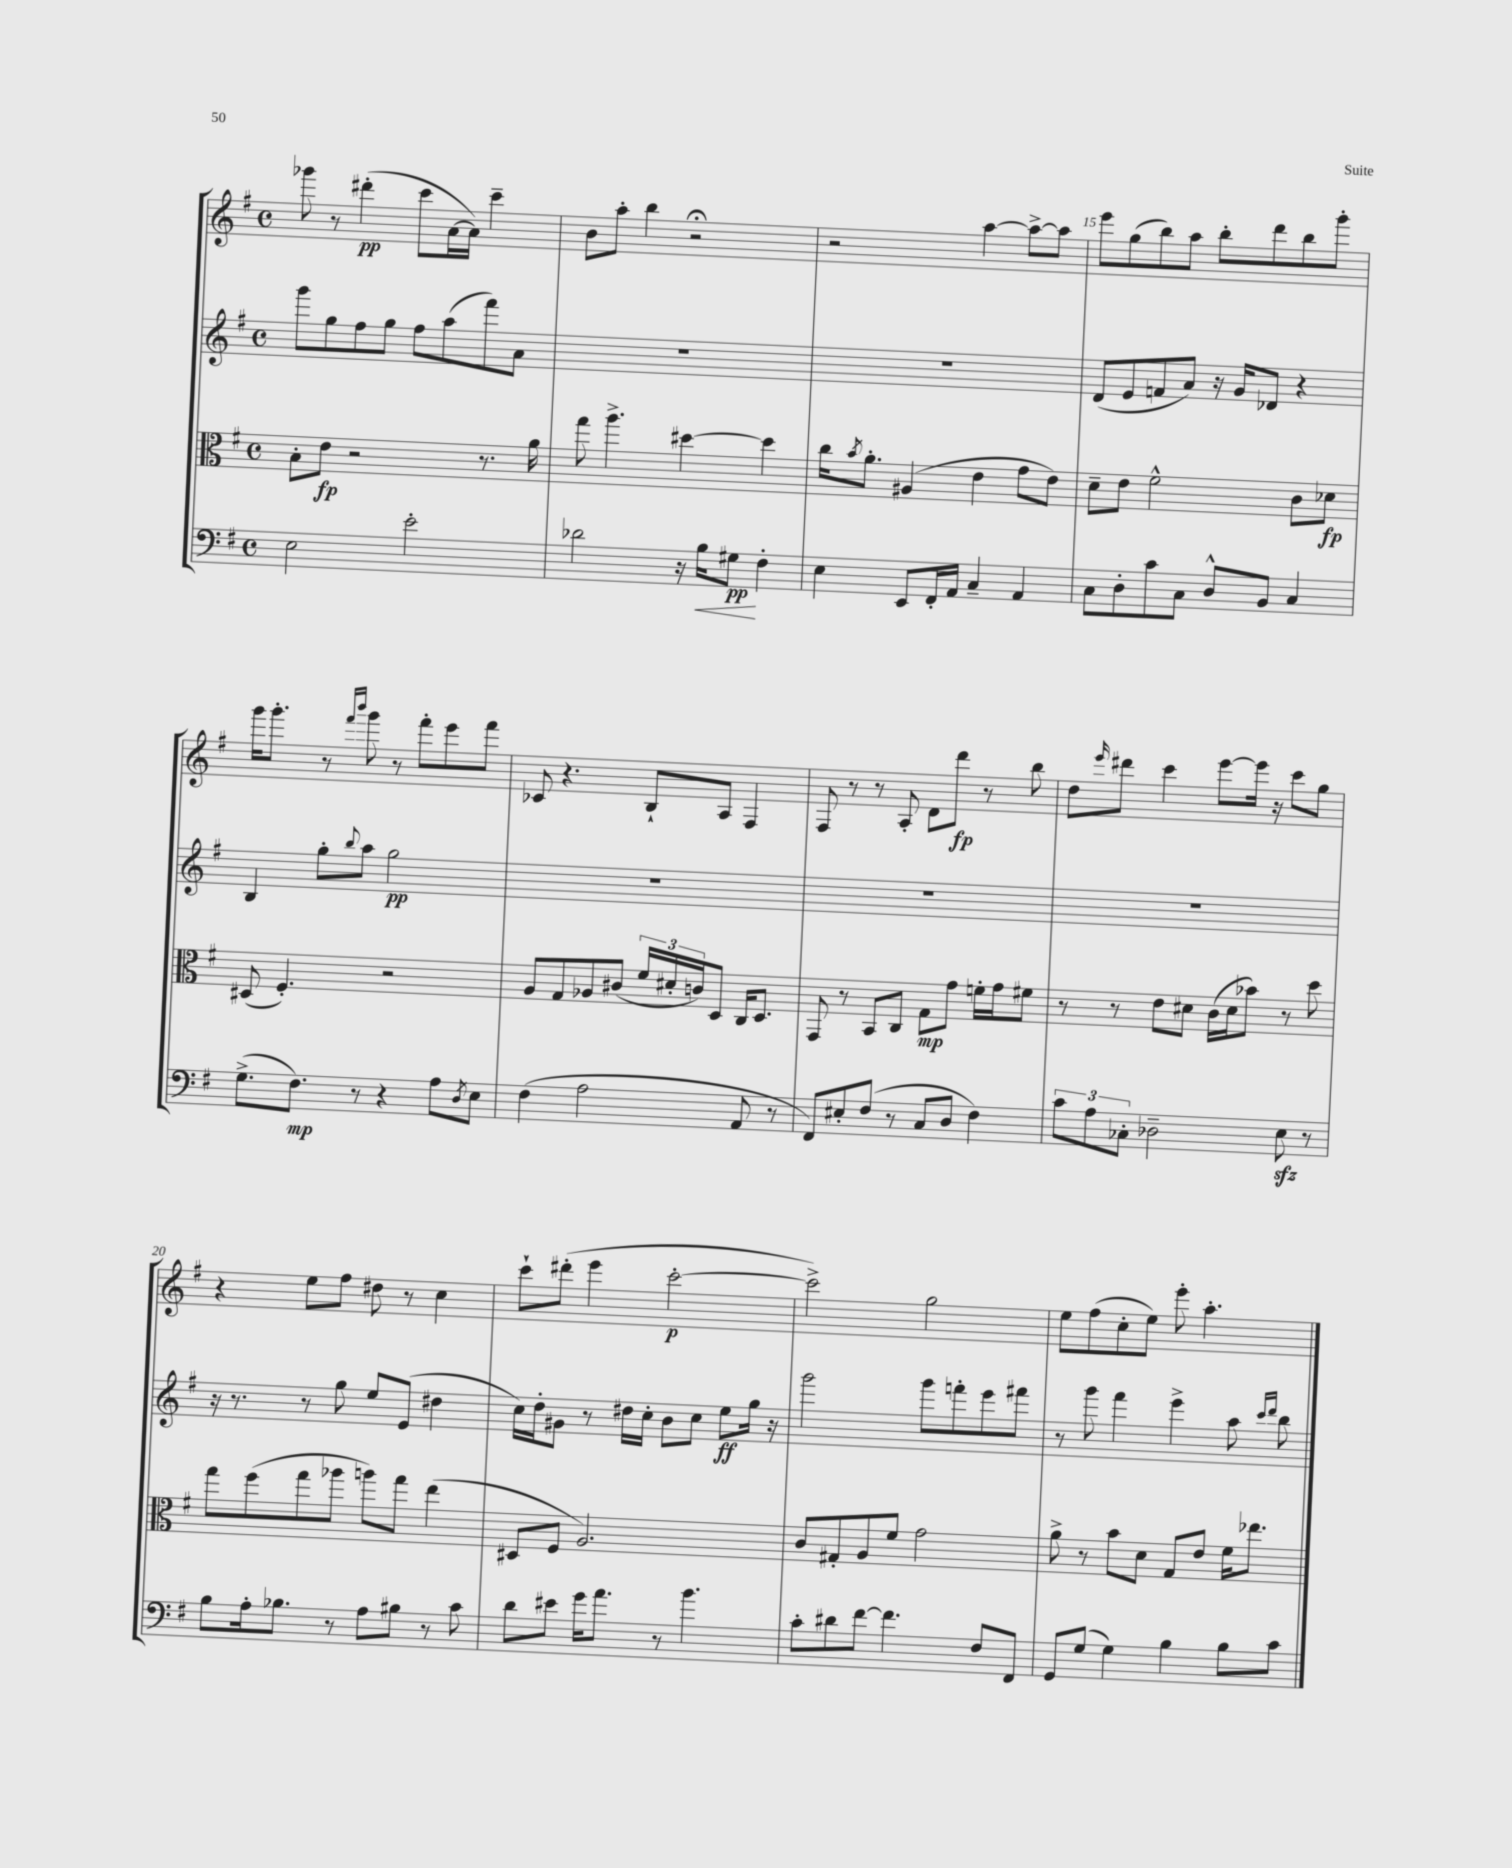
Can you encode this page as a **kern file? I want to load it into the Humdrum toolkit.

**kern	**dynam	**kern	**dynam	**kern	**dynam	**kern	**dynam
*part4	*part4	*part3	*part3	*part2	*part2	*part1	*part1
*staff4	*staff4	*staff3	*staff3	*staff2	*staff2	*staff1	*staff1
*clefF4	*	*clefC3	*	*clefG2	*	*clefG2	*
*k[f#]	*	*k[f#]	*	*k[f#]	*	*k[f#]	*
*M4/4	*	*M4/4	*	*M4/4	*	*M4/4	*
*met(c)	*	*met(c)	*	*met(c)	*	*met(c)	*
=12	=12	=12	=12	=12	=12	=12	=12
2E\	.	8B'\L	.	8ggg\L	.	8ggg-X\	.
.	.	8e\J	fp	8gg\	.	8r	.
.	.	2r	.	8ff#\	.	(4ddd#X'\	pp
.	.	.	.	8gg\J	.	.	.
2e'\	.	.	.	8ff#\L	.	8ccc\L	.
.	.	.	.	(8aa\	.	[16a\L	.
.	.	.	.	.	.	16a\JJ])	.
.	.	8.r	.	8fff#\)	.	4ccc~\	.
.	.	.	.	8a\J	.	.	.
.	.	16a\	.	.	.	.	.
=13	=13	=13	=13	=13	=13	=13	=13
2d-X\	.	8gg\	.	1r	.	8b\L	.
.	.	4.aa^\	.	.	.	8aa'\J	.
.	.	.	.	.	.	4bb\	.
16r	.	[4dd#X\	.	.	.	2r;<	.
!	!LO:HP:b	!	!	!	!	!	!
16B\KL	<	.	.	.	.	.	.
8G#X\J	pp	.	.	.	.	.	.
4F#'\	[	4dd#\]	.	.	.	.	.
=14	=14	=14	=14	=14	=14	=14	=14
4E\	.	16cc\KL	.	1r	.	2r	.
.	.	8qb/	.	.	.	.	.
.	.	8.a'\J	.	.	.	.	.
8EE/L	.	(4A#X/	.	.	.	.	.
16FF#'/L	.	.	.	.	.	.	.
16AA/JJ	.	.	.	.	.	.	.
4C~/	.	4e\	.	.	.	[4aa\	.
4AA/	.	8g\L	.	.	.	8aa^\L_	.
.	.	8e\J)	.	.	.	8aa\J]	.
=15	=15	=15	=15	=15	=15	=15	=15
8C\L	.	8d~\L	.	(8d/L	.	8eee\L	.
8D'\	.	8e\J	.	8e/	.	(8gg\	.
8c\	.	2f#^^\	.	8fn/	.	8bb\)	.
8C\J	.	.	.	8a/J)	.	8aa\J	.
8D^^/L	.	.	.	16r	.	8bb'\L	.
.	.	.	.	16g/KL	.	.	.
8BB/J	.	.	.	8d-X/J	.	8ddd\	.
4C/	.	8c\L	.	4r	.	8bb\	.
.	.	8d-X\J	fp	.	.	8ggg'\J	.
!!LO:LB:g=z
=16	=16	=16	=16	=16	=16	=16	=16
(8.G^\L	.	(8D#X/	.	4B/	.	16ggg\KL	.
.	.	.	.	.	.	8.ggg'\J	.
.	.	4.F#'/)	.	.	.	.	.
8.F#\J)	mp	.	.	.	.	.	.
.	.	.	.	8gg'\L	.	8r	.
.	.	.	.	.	.	16qqfff#/LL	.
.	.	.	.	8qqbb/	.	16qqbbb/JJ	.
8r	.	.	.	8aa\J	.	8ggg\	.
4r	.	2r	.	2gg\	pp	8r	.
.	.	.	.	.	.	8fff#'\L	.
8A\L	.	.	.	.	.	8eee\	.
8qD/	.	.	.	.	.	.	.
8E\J	.	.	.	.	.	8fff#\J	.
=17	=17	=17	=17	=17	=17	=17	=17
(4F#\	.	8A/L	.	1r	.	8c-X/	.
.	.	8G/	.	.	.	4.r	.
2A\	.	8A-X/	.	.	.	.	.
.	.	(8c#X/J	.	.	.	.	.
.	.	24f#/LL	.	.	.	8B`/L	.
.	.	24d#X'/	.	.	.	.	.
.	.	24cn/J)	.	.	.	.	.
.	.	8D/J	.	.	.	8A/J	.
8AA/	.	16C/KL	.	.	.	4F#/	.
.	.	8.D/J	.	.	.	.	.
8r	.	.	.	.	.	.	.
=18	=18	=18	=18	=18	=18	=18	=18
8FF#/L)	.	8GG/	.	1r	.	8F#/	.
8E#X'/	.	8r	.	.	.	8r	.
(8F#/J	.	8BB/L	.	.	.	8r	.
8r	.	8C/J	.	.	.	8A'/	.
8C/L	.	8G\L	mp	.	.	8d\L	.
8D/J	.	8g\J	.	.	.	8ddd\J	fp
4F#\)	.	16fn'\LL	.	.	.	8r	.
.	.	16g\J	.	.	.	.	.
.	.	8f#X\J	.	.	.	8bb\	.
=19	=19	=19	=19	=19	=19	=19	=19
12c\L	.	8r	.	1r	.	8dd\L	.
12A\	.	.	.	.	.	.	.
.	.	.	.	.	.	16qqeee/	.
.	.	8r	.	.	.	8ddd#X\J	.
12C-X'\J	.	.	.	.	.	.	.
2D-X~\	.	8e\L	.	.	.	4ccc\	.
.	.	8d#X\J	.	.	.	.	.
.	.	(16c\LL	.	.	.	[8eee\L	.
.	.	16d#\J	.	.	.	.	.
.	.	8b-X\J)	.	.	.	16eee\Jk]	.
.	.	.	.	.	.	16r	.
8Ezz\	.	8r	.	.	.	8ccc\L	.
8r	.	8dd\	.	.	.	8gg\J	.
!!LO:LB:g=z
=20	=20	=20	=20	=20	=20	=20	=20
8B\L	.	8gg\L	.	16r	.	4r	.
.	.	.	.	8.r	.	.	.
16A'\k	.	(8ff#\	.	.	.	.	.
8.B-X\J	.	.	.	.	.	.	.
.	.	8gg\	.	8r	.	8ee\L	.
8r	.	8aa-X\J	.	8gg\	.	8ff#\J	.
8A\L	.	8aan\L)	.	8ee/L	.	8dd#X\	.
8B#X\J	.	8gg\J	.	(8e/J	.	8r	.
8r	.	(4ee\	.	4dd#X\	.	4cc\	.
8c\	.	.	.	.	.	.	.
=21	=21	=21	=21	=21	=21	=21	=21
8d\L	.	8D#X/L	.	16cc\LL)	.	8ccc`\L	.
.	.	.	.	16dd'\J	.	.	.
8e#X\J	.	8F#/J	.	8g#X\J	.	(8ddd#X'\J	.
16g\KL	.	2.A/)	.	8r	.	4eee\	.
8.a\J	.	.	.	.	.	.	.
.	.	.	.	16dd#X\LL	.	.	.
.	.	.	.	16cc'\JJ	.	.	.
8r	.	.	.	8b\L	.	[2ccc'\	p
4.b\	.	.	.	8cc\J	.	.	.
.	.	.	.	8ee\L	ff	.	.
.	.	.	.	16gg\Jk	.	.	.
.	.	.	.	16r	.	.	.
=22	=22	=22	=22	=22	=22	=22	=22
8c'\L	.	8c/L	.	2ggg\	.	2ccc^\])	.
8d#X\	.	8G#X'/	.	.	.	.	.
[8f#\J	.	8A/	.	.	.	.	.
4.f#\]	.	8f#/J	.	.	.	.	.
.	.	2g\	.	8ggg\L	.	2gg\	.
.	.	.	.	8fffn'\	.	.	.
8F#/L	.	.	.	8eee\	.	.	.
8FF#/J	.	.	.	8fff#X\J	.	.	.
=23	=23	=23	=23	=23	=23	=23	=23
8GG/L	.	8a^\	.	8r	.	8ee\L	.
(8G/J	.	8r	.	8ggg\	.	(8ff#\	.
4G\)	.	8b\L	.	4fff#\	.	8cc'\	.
.	.	8d\J	.	.	.	8ee\J)	.
4B\	.	8G/L	.	4eee^\	.	8eee'\	.
.	.	8e/J	.	.	.	4.aa'\	.
8B\L	.	16f#\KL	.	8aa\	.	.	.
.	.	8.ee-X\J	.	.	.	.	.
.	.	.	.	16qqccc/LL	.	.	.
.	.	.	.	16qqddd/JJ	.	.	.
8c\J	.	.	.	8bb\	.	.	.
==	==	==	==	==	==	==	==
*-	*-	*-	*-	*-	*-	*-	*-
